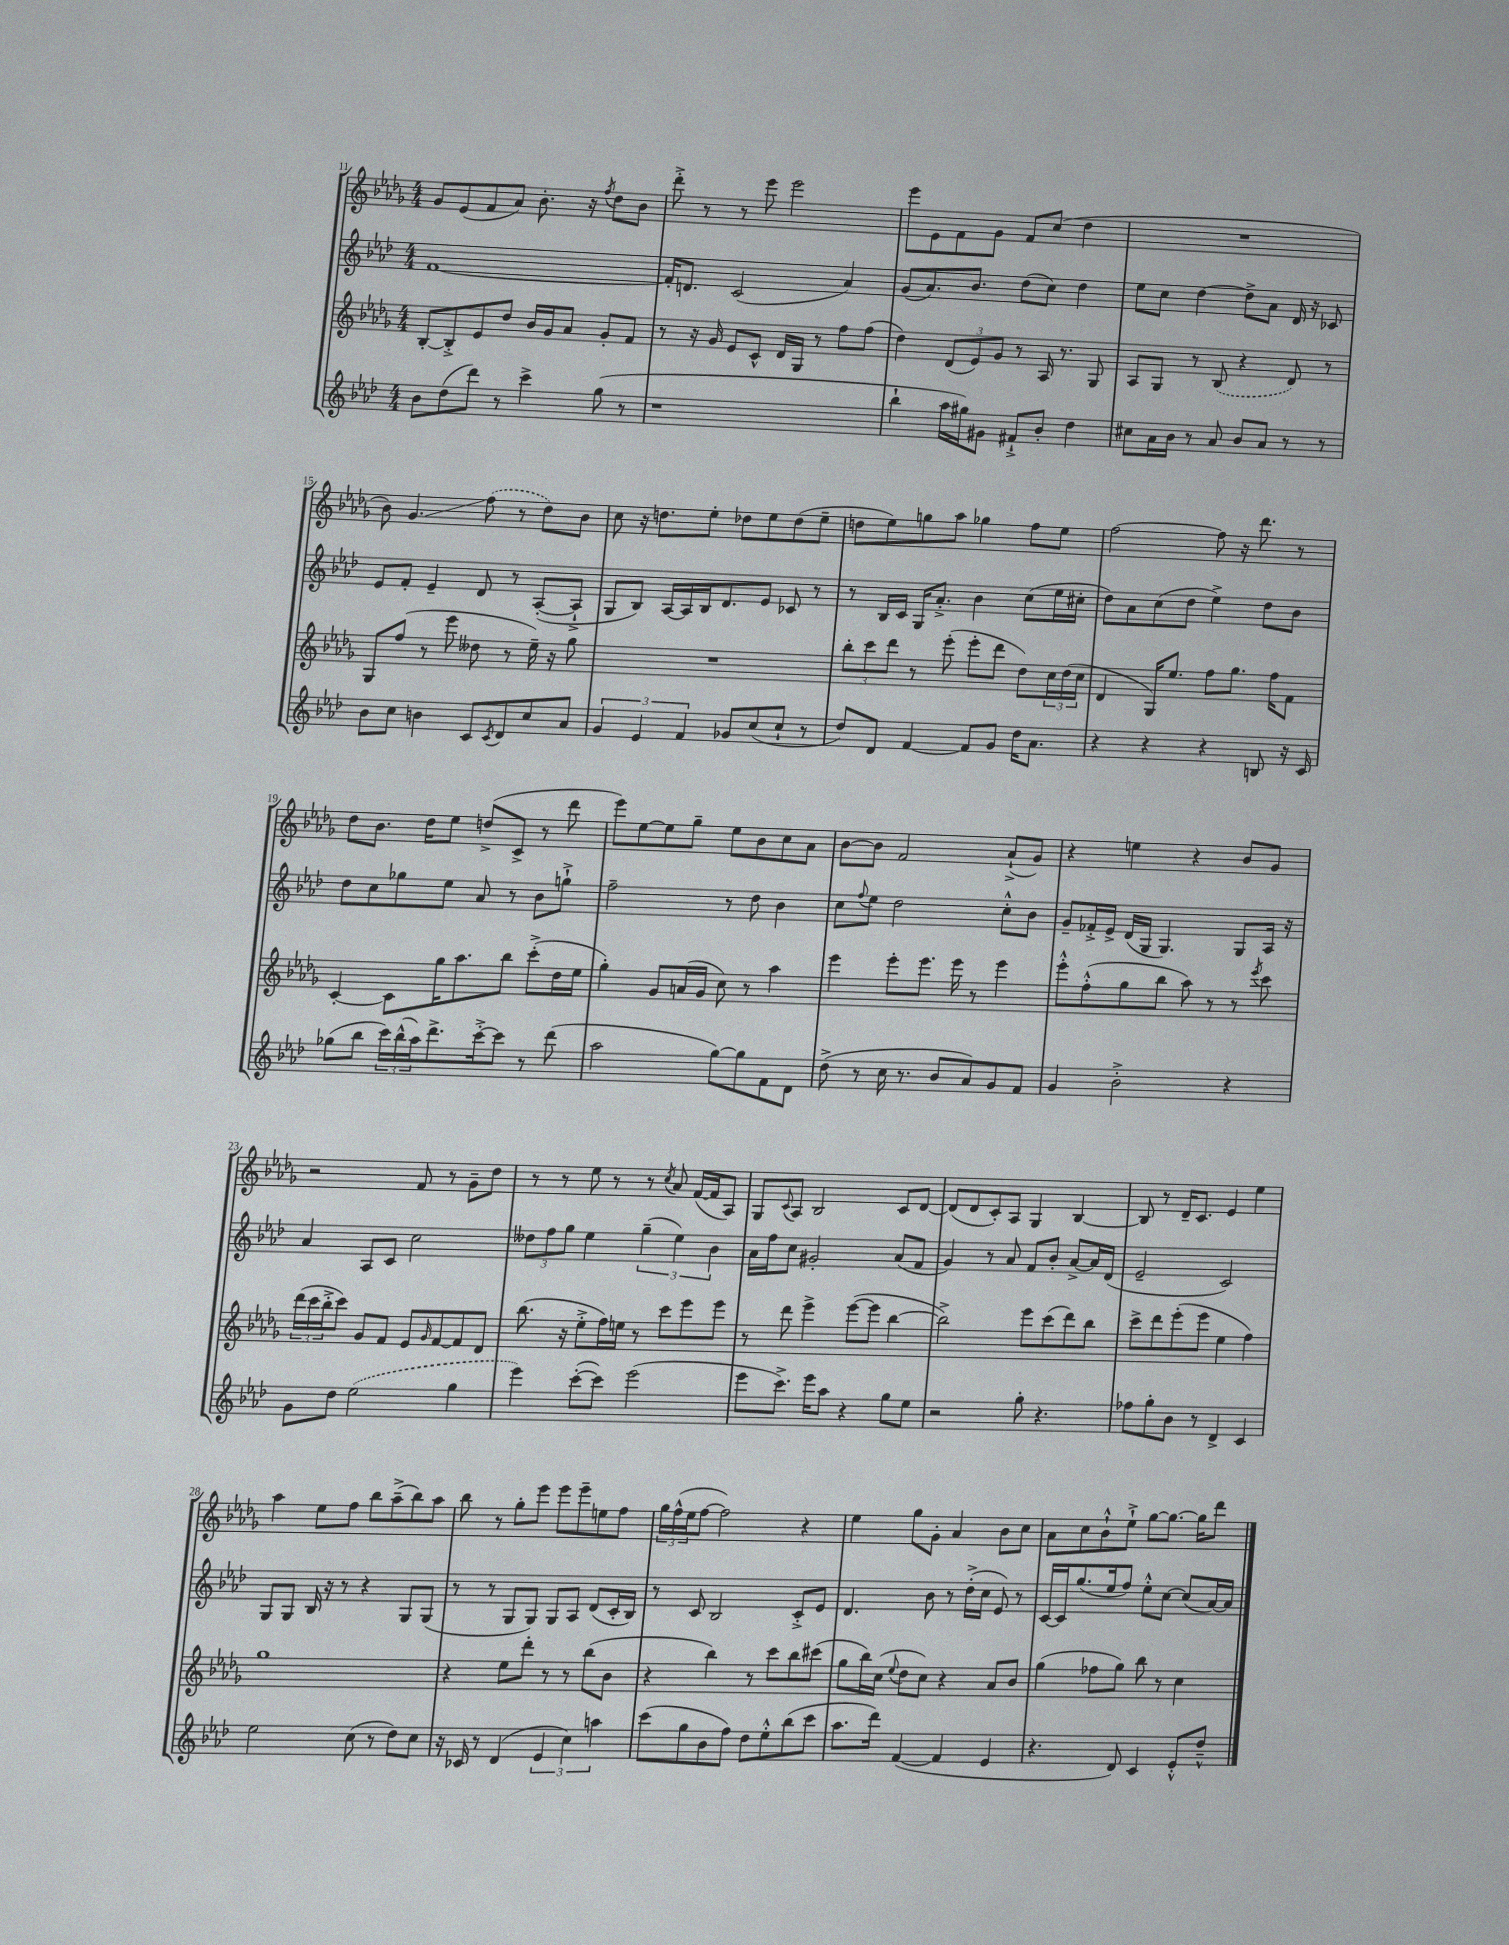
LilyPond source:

<<
\new StaffGroup <<
\new Staff = "s0" {
    \clef treble \key des \major \numericTimeSignature \time 4/4
    ges'8 ees'8( f'8 aes'8) bes'8.-. r16 \acciaccatura { f''8 } des''8 bes'8 |
    des'''8-.-> r8 r8 ees'''8 ees'''2 |
    ees'''8 ees'8 f'8 ges'8 f'8 c''8( des''4 |
    R1 |
    bes'8) ges'4.\glissando \once \slurDashed f''8( r8 des''8) bes'8 |
    c''8 r16 d''8. ees''8-. des''8 ees''8 des''8( ees''8-- |
    d''8 ees''8) g''8 aes''8 ges''4 f''8 ees''8 |
    f''2~ f''8 r16 des'''8. r8 |
    des''8 bes'8. des''16 ees''8 d''8->( c'8-> r8 des'''8 |
    ees'''8) ees''8~ ees''8 ges''8-- ees''8 bes'8 c''8 aes'8 |
    bes'8~ bes'8 f'2 aes'8-!->( ges'8) |
    r4 e''4 r4 bes'8 ges'8 |
    r2 f'8 r8 ges'8-- des''8 |
    r8 r8 ees''8 r8 r8 \acciaccatura { c''8 } aes'8 f'16~( f'16 aes8) |
    ges8 \appoggiatura { c'8 } aes8 bes2 c'8 des'8~ |
    des'8( des'8 c'8-.) aes8 ges4 bes4~ |
    bes8 r8 des'16-- c'8. ees'4 ees''4 |
    aes''4 ees''8 f''8 bes''8 aes''8--->( bes''8) aes''8 |
    bes''8 r8 ges''8-. ees'''8 ees'''8 ees'''8-- e''8 f''8 |
    \tuplet 3/2 { ges''16 f''16-^( ees''16 } f''8~ f''2) r4 |
    ees''4 ges''8 ges'8-. aes'4 bes'8 c''8 |
    aes'8 c''8 bes'8-!-^ ees''8-!-> ges''8~ ges''8.~ ges''16 des'''8 \bar "|." |
}
\new Staff = "s1" {
    \clef treble \key aes \major \numericTimeSignature \time 4/4
    f'1~ |
    f'16-. d'8. c'2( aes'4) |
    g'8( aes'8.) bes'8. des''8( c''8) des''4 |
    ees''8 c''8 des''4~ des''8-> aes'8 des'16 r16 ces'8 |
    ees'8 f'8-. ees'4-- des'8 r8 aes8~-.( aes8-!-> |
    g8 bes8) aes16~ aes16 bes16 des'8. ees'8 ces'8 r8 |
    r8 bes16 c'16 g16 aes'8.-.-> bes'4 c''8( ees''16 cis''16-. |
    des''8) aes'8 c''8( des''8 ees''4->) des''8 bes'8 |
    des''8 c''8 ges''8 ees''8 aes'8 r8 bes'8 g''8-!-> |
    f''2-- r8 des''8 bes'4 |
    c''8 \appoggiatura { f''8 } ees''8 des''2 c''8-.-^ bes'8 |
    g'8-- fes'16-.-> ees'16-> des'16( g16 g4.) g8 aes16 r16 |
    aes'4 aes8 c'8 c''2 |
    \tuplet 3/2 { deses''8 f''8 g''8 } ees''4 \tuplet 3/2 { g''4--( ees''4) bes'4 } |
    aes'16 f''16 c''8 gis'2-. aes'8( f'8 |
    g'4) r8 aes'8 f'8 bes'8-. aes'8~-> aes'16 des'16( |
    ees'2-- c'2) |
    g8 g8 bes16 r16 r8 r4 g8 g8( |
    r8 r8 g8 g8) g8 aes8 des'8( c'16-. bes16) |
    r8 c'8 bes2 c'8-.-> ees'8 |
    des'4. bes'8 r8 des''16-.->( c''16 ees'8) r8 |
    c'16~ c'16 g''8.( ees''16 f''8) ees''8-.-^ c''8~ c''8( aes'16~) aes'16 \bar "|." |
}
\new Staff = "s2" {
    \clef treble \key des \major \numericTimeSignature \time 4/4
    bes8~-. bes8-.-> ees'8 des''8 bes'16 ges'16 aes'8 ges'8-. f'8 |
    r8 r16 ges'16 ees'8 c'8-^ des'16 ges16 r8 f''8 f''8( |
    des''4) \tuplet 3/2 { des'8( ees'8) ges'8 } r8 aes16 r8. ges8 |
    aes8 ges8 r8 \once \slurDashed bes8( r4 des'8) r8 |
    ges8 f''8( r8 ees'''8 deses''8 r8 ees''16--) r16 ges''8 |
    R1 |
    \tuplet 3/2 { bes''8-. c'''8 des'''8 } r8 ees'''8-.( ees'''8-. des'''8 des''8) \tuplet 3/2 { c''16 des''16( c''16 } |
    des'4 ges16) ees''8. f''8 ges''8. f''16 f'8 |
    c'4~-. c'8 ges''16 aes''8. bes''8 c'''8-.->( des''16 ees''16 |
    ges''4-.) ges'8 a'16( ges'16 c''8) r8 aes''4 |
    ees'''4 ees'''8-. ees'''8. ees'''16 r8 ees'''4 |
    ees'''8-.-^ f''8-.-^( ges''8 bes''8 aes''8) r8 r8 \acciaccatura { ees'''8 } c'''8 |
    \tuplet 3/2 { des'''16( c'''16 bes''16-.-> } c'''8) ges'8 f'8 ees'8 \grace { ges'16 } f'8~ f'8 des'8 |
    bes''8.( r16 ees''8-.-> f''16) e''16 r8 c'''8 ees'''8 ees'''8 |
    r8 des'''8 ees'''4-> ees'''8~( ees'''8 bes''4~ |
    bes''2->) ees'''8 c'''8( des'''8) bes''8 |
    c'''8-> des'''8 ees'''8-.( ees'''8 ees''4 f''4) |
    ges''1 |
    r4 ees''8 des'''8-. r8 r8 bes''8( bes'8 |
    r4 bes''4) r8 c'''8 bes''8 cis'''8( |
    ges''8 bes''16) c''16( \appoggiatura { ees''8 } des''8 c''8) r4 aes'8 bes'8 |
    ges''4( fes''8 ges''8) bes''8 r8 c''4 \bar "|." |
}
\new Staff = "s3" {
    \clef treble \key aes \major \numericTimeSignature \time 4/4
    bes'8 des''8( des'''8) r8 c'''4-> g''8( r8 |
    r1 |
    bes''4-! aes''16 gis''16) gis'8 fis'8-!-> bes'8-. des''4 |
    cis''8 aes'16 bes'16 r8 aes'8 bes'8 aes'8 r8 r8 |
    bes'8 c''8 b'4 c'8 \acciaccatura { c'8 } des'8 c''8 aes'8 |
    \tuplet 3/2 { g'4 ees'4 f'4 } ges'8 c''8( c''8-! r8 |
    des''8) des'8 f'4~ f'8 g'8 des''16 aes'8. |
    r4 r4 r4 b8 r16 c'16 |
    ges''8( bes''8 \tuplet 3/2 { c'''16) bes''16-^( aes''16) } des'''8.-> c'''16~-.-> c'''8 r8 des'''8( |
    aes''2 g''8~) g''8 f'8 des'8 |
    des''8->( r8 c''16 r8. bes'8 aes'8) g'8 f'8 |
    g'4 bes'2-.-> r4 |
    g'8 des''8 \once \slurDashed ees''2( g''4 |
    ees'''4) c'''8~-.( c'''8) ees'''2( |
    ees'''8 c'''8.->) ees'''16 aes''8 r4 g''8 ees''8 |
    r2 g''8-. r4. |
    fes''8 g''8-. bes'8 r8 des'4-> c'4 |
    ees''2 c''8( r8 des''8) c''8 |
    r16 ces'16 r8 des'4( \tuplet 3/2 { ees'4 c''4) a''4 } |
    c'''8( g''8 bes'8 f''8) des''8 ees''8-.-^ bes''8( c'''8 |
    aes''8. des'''16) f'4~( f'4 ees'4 |
    r4. des'8) c'4 ees'8-.-^ des''8---^ \bar "|." |
}
>>
>>
\layout { \context { \Score currentBarNumber = #11 } }
